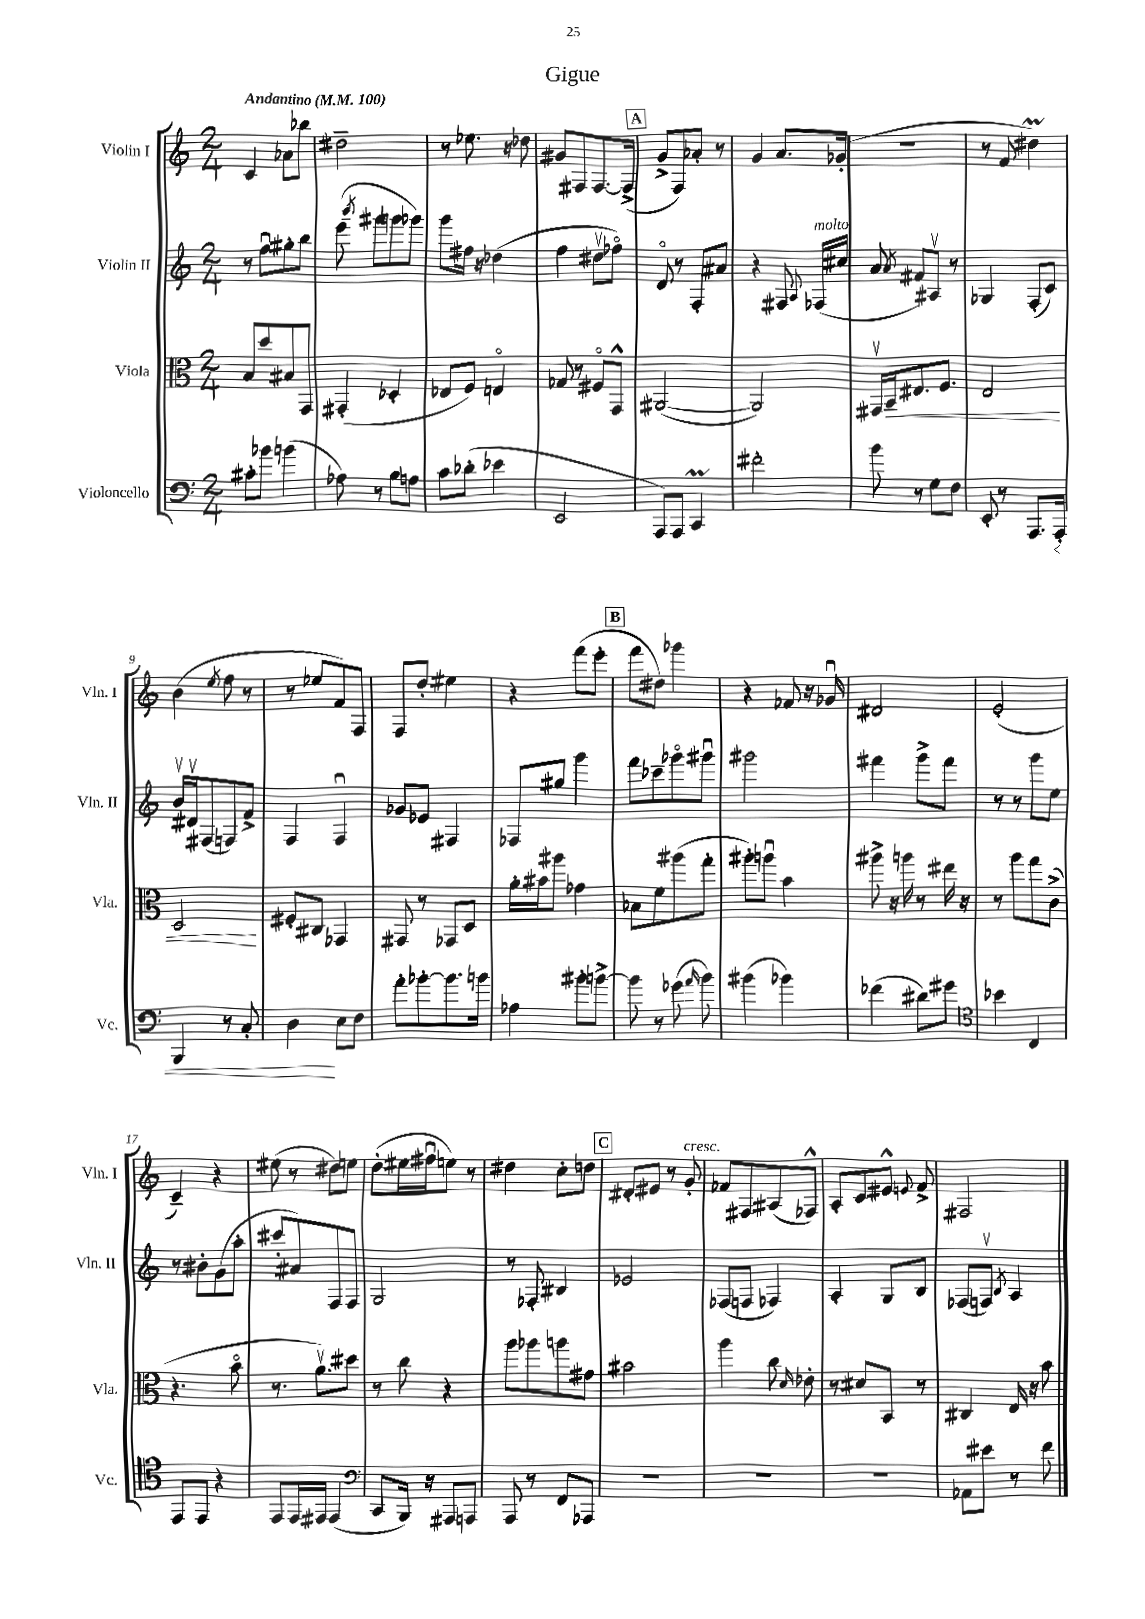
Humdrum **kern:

**kern	**dynam	**kern	**dynam	**kern	**kern
*part4	*part4	*part3	*part3	*part2	*part1
*staff4	*staff4	*staff3	*staff3	*staff2	*staff1
*I"Violoncello	*	*I"Viola	*	*I"Violin II	*I"Violin I
*I'Vc.	*	*I'Vla.	*	*I'Vln. II	*I'Vln. I
*clefF4	*	*clefC3	*	*clefG2	*clefG2
*k[]	*	*k[]	*	*k[]	*k[]
*M2/4	*	*M2/4	*	*M2/4	*M2/4
*MM100	*	*MM100	*	*MM100	*MM100
=1	=1	=1	=1	=1	=1
!	!	!	!	!	!LO:TX:a:B:t=Andantino
8c#X'\L	.	8B/L	.	8r	4c/
8b-X\J	.	8dd/	.	8ffu\L	.
(4bn\	.	8B#X/	.	8gg#X'\	8a-X\L
.	.	8GG/J	.	8bb\J	8bb-X\J
=2	=2	=2	=2	=2	=2
8A-X\)	.	(4GG#X'/	.	(8eee\	2dd#X~\
.	.	.	.	8qbbb/	.
8r	.	.	.	8ggg#X\L	.
8B\L	.	4D-X'/	.	8gggn\	.
8An\J	.	.	.	8ggg-X\J)	.
=3	=3	=3	=3	=3	=3
8c\L	.	8E-X/L	.	8ggg\L	8r
(8d-X'\J	.	8F/J)	.	16ff#X\Jk	8.ee-X\
.	.	.	.	16r	.
4e-X\	.	4En/	.	(4dd-X\	.
.	.	.	.	.	16r
.	.	.	.	.	8dd-X\
=4	=4	=4	=4	=4	=4
2EE/	.	8G-X/	.	4ff\	8g#X/L
.	.	8r	.	.	8F#X/
.	.	8F#X/L	.	8dd#Xv\L	[8.F#/
.	.	8GG^^/J	.	8ff-X\J)	.
.	.	.	.	.	(16F#^/Jk]
!!LO:REH:place=s1:t=A
=5	=5	=5	=5	=5	=5
8AAA/L)	.	([2AA#X/	.	8d/	8g^/L
8AAA/J	.	.	.	8r	8F/)
4CCM/	.	.	.	8F'/L	8a-X'/J
.	.	.	.	8a#X/J	8r
=6	=6	=6	=6	=6	=6
2f#X'\	.	2AA#/])	.	4r	4g/
.	.	.	.	8F#X/	8.a/L
.	.	.	.	8qqA/	.
!	!	!	!	!LO:TX:a:i:t=molto	!
.	.	.	.	(16F-X/LL	.
.	.	.	.	16cc#X/JJ	(16g-X'/Jk
=7	=7	=7	=7	=7	=7
8b\	.	16GG#Xv/LL	.	8a/	2r
!	!	!	!LO:HP:b	!	!
.	.	16BB~/J	<	.	.
.	.	.	.	8qa/	.
8r	.	8.E#X/	.	8f#X/L)	.
8G\L	.	.	.	8A#Xv/J	.
.	.	8.F/J	.	.	.
8F\J	.	.	.	8r	.
=8	=8	=8	=8	=8	=8
8EE'/	.	2E/	.	4G-X/	8r
8r	.	.	.	.	8f/
8.AAA/L	.	.	.	(8F'/L	4dd#Xm\)
.	.	.	.	8c/J)	.
!	!LO:HP:b	!	!	!	!
16AAA'/Jk	<	.	.	.	.
!!LO:LB:g=z
=9	=9	=9	=9	=9	=9
4BBB/	.	2D/	.	16bv/LL	(4b\
.	.	.	.	16d#Xv/J	.
.	.	.	.	(8F#X/	.
.	.	.	.	.	8qee/
8r	.	.	.	8Fn/)	8ff\
8C'/	.	.	.	8f^/J	8r
.	.	.	[	.	.
=10	=10	=10	=10	=10	=10
4D\	.	8F#X'/L	.	4F/	8r
.	.	8C#X/J	.	.	8ee-X/L
8E\L	[	4GG-X/	.	4Fu/	8f/)
8F\J	.	.	.	.	8F/J
=11	=11	=11	=11	=11	=11
8a'\L	.	8GG#X/	.	8g-X/L	8F/L
[8b-X'\	.	8r	.	8e-X/J	8dd'/J
8.b-\]	.	8GG-X/L	.	4F#X/	4ee#X\
.	.	8D/J	.	.	.
16bn\Jk	.	.	.	.	.
=12	=12	=12	=12	=12	=12
4A-X\	.	16a'\LL	.	8F-X/L	4r
.	.	16b#X\J	.	.	.
.	.	8aa#X\J	.	8gg#X/J	.
8b#X'\L	.	4g-X\	.	4ggg\	(8fff\L
[8bn^\J	.	.	.	.	8eee'\J
!!LO:REH:place=s1:t=B
=13	=13	=13	=13	=13	=13
8b\]	.	8B-X\L	.	8fff\L	8fff\L
8r	.	8f\	.	8ccc-X~\	8dd#X\J)
(8g-X\	.	(8aa#X\	.	8ggg-X\	4ggg-X\
16qqa/	.	.	.	.	.
8b\)	.	8gg'\J	.	8ggg#Xu\J	.
=14	=14	=14	=14	=14	=14
(4b#X\	.	8aa#X'\L)	.	2ggg#X\	4r
.	.	8aanu\J	.	.	.
4b-X\)	.	4b\	.	.	8f-X/
.	.	.	.	.	16r
.	.	.	.	.	16g-Xu/
=15	=15	=15	=15	=15	=15
(4f-X\	.	8aa#X^\	.	4fff#X\	2d#X/
.	.	16r	.	.	.
.	.	16aan\	.	.	.
8d#X\L)	.	8r	.	8ggg^\L	.
8g#X\J	.	16ee#X\	.	8fff#\J	.
.	.	16r	.	.	.
=16	=16	=16	=16	=16	=16
*clefC4	*	*	*	*	*
4b-X\	.	8r	.	8r	(2e'/
.	.	8aa\L	.	8r	.
4C/	.	8gg\	.	8ggg\L	.
.	.	(8c^\J	.	8ee\J	.
!!LO:LB:g=z
=17	=17	=17	=17	=17	=17
8EE/L	.	4.r	.	8r	4c~/)
8EE/J	.	.	.	8b#X'\L	.
4r	.	.	.	(8g\	4r
.	.	8b\	.	8aa'\J	.
=18	=18	=18	=18	=18	=18
8EE/L	.	8.r	.	8ccc#X'/L	(8ee#X\
16EE/L	.	.	.	8a#X/)	8r
16EE#X/JJ	.	8.av\L)	.	.	.
(4EE#/	.	.	.	8F/	8dd#X\L)
.	.	8dd#X\J	.	8F/J	8een\J
=19	=19	=19	=19	=19	=19
*clefF4	*	*	*	*	*
8CC/L	.	8r	.	2G/	(8dd'\L
16BBB/Jk)	.	8cc\	.	.	16ee#X\L
16r	.	.	.	.	16ff#Xu\J
8AAA#X/L	.	4r	.	.	8een\J)
8AAAn/J	.	.	.	.	8r
=20	=20	=20	=20	=20	=20
8AAA/	.	8aa\L	.	8r	4dd#X\
8r	.	8aa-X\	.	8F-X'/	.
8FF/L	.	8aan\	.	4B#X/	8cc'\L
8AAA-X/J	.	8g#X\J	.	.	8ddn\J
!!LO:REH:place=s1:t=C
=21	=21	=21	=21	=21	=21
2r	.	2b#X\	.	2e-X/	8d#X'/L
.	.	.	.	.	8e#X/J
.	.	.	.	.	8r
!	!	!	!	!	!LO:TX:a:i:t=cresc.
.	.	.	.	.	8g'/
=22	=22	=22	=22	=22	=22
2r	.	4aa\	.	(8F-X/L	8f-X/L
.	.	.	.	8Fn/J	8F#X/
.	.	8cc\	.	4F-X/)	(8A#X/
.	.	16qqd/	.	.	.
.	.	8e-X'\	.	.	8F-X^^/J)
=23	=23	=23	=23	=23	=23
2r	.	8r	.	4A'/	8A'/L
.	.	8d#X/L	.	.	8c/
.	.	8BB/J	.	8G/L	8e#X^^/J
.	.	.	.	.	8qqen/
.	.	8r	.	8B/J	8f^/
=24	=24	=24	=24	=24	=24
8AA-X\L	.	4C#X/	.	(8F-X/L	2F#X/
8e#X\J	.	.	.	8Fnv/J)	.
.	.	.	.	8qB/	.
8r	.	16E/	.	4A/	.
.	.	16r	.	.	.
8f\	.	8b\	.	.	.
==	==	==	==	==	==
*-	*-	*-	*-	*-	*-
